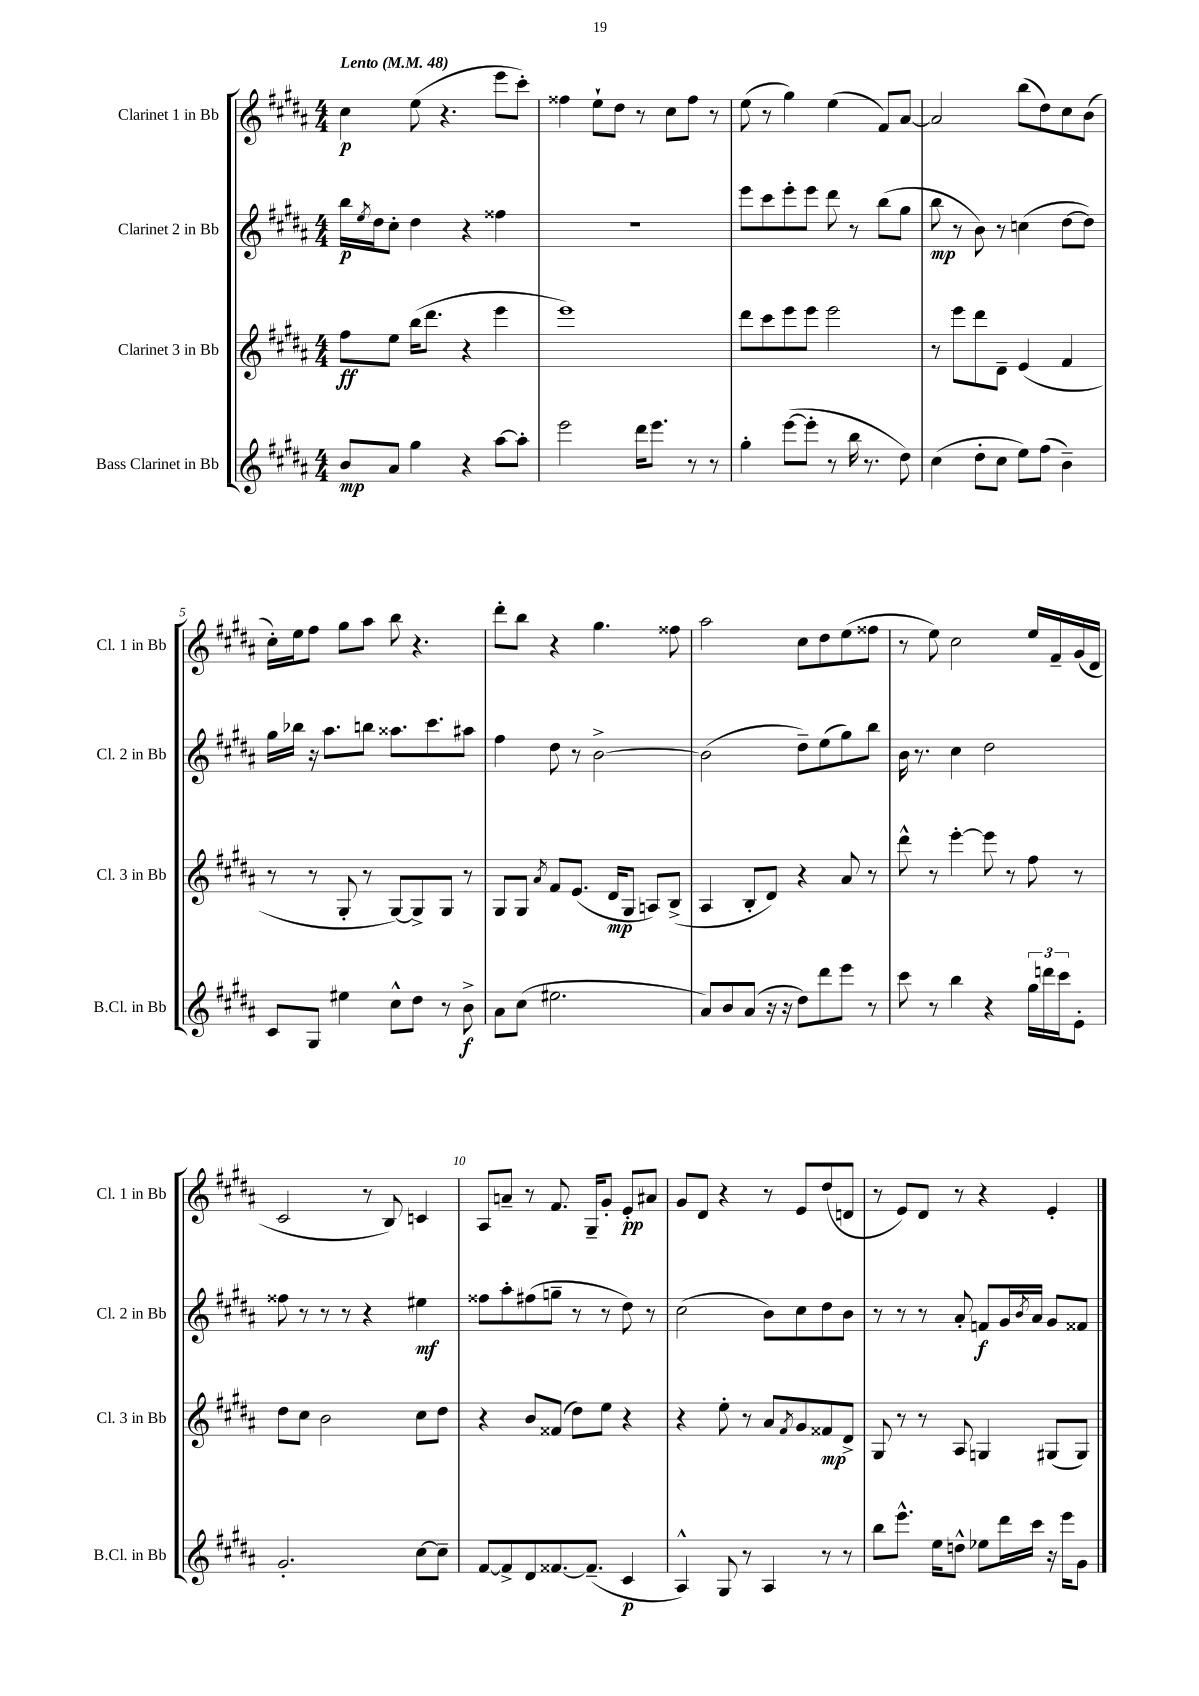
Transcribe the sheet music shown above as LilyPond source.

<<
\new StaffGroup <<
\new Staff = "s0" \with { instrumentName = "Clarinet 1 in Bb" shortInstrumentName = "Cl. 1 in Bb" } {
    \clef treble \key b \major \numericTimeSignature \time 4/4 \tempo "Lento" 4 = 48
    cis''4\p e''8( r4. e'''8 cis'''8-.) |
    fisis''4 e''8-! dis''8 r8 cis''8 fisis''8 r8 |
    e''8( r8 gis''4) e''4( fis'8) ais'8~ |
    ais'2 b''8( dis''8) cis''8 b'8( |
    cis''16-.) e''16 fis''8 gis''8 ais''8 b''8 r4. |
    dis'''8-. b''8 r4 gis''4. fisis''8 |
    ais''2 cis''8 dis''8 e''8( fisis''8 |
    r8 e''8) cis''2 e''16 fis'16-- gis'16( dis'16 |
    cis'2 r8 b8) c'4 |
    ais8 a'8-- r8 fis'8. gis16-- gis'8-. e'8-.\pp ais'8 |
    gis'8 dis'8 r4 r8 e'8 dis''8( d'8 |
    r8 e'8) dis'8 r8 r4 e'4-. \bar "|." |
}
\new Staff = "s1" \with { instrumentName = "Clarinet 2 in Bb" shortInstrumentName = "Cl. 2 in Bb" } {
    \clef treble \key b \major \numericTimeSignature \time 4/4
    b''16\p \acciaccatura { e''8 } dis''16 cis''8-. dis''4 r4 fisis''4 |
    R1 |
    e'''8 cis'''8 e'''8-. e'''8 dis'''8 r8 b''8( gis''8 |
    b''8\mp r8 b'8) r8 c''4( dis''8~ dis''8) |
    gis''16 bes''16 r16 ais''8. b''8 aisis''8. cis'''8. ais''8 |
    fis''4 dis''8 r8 b'2~-> |
    b'2( dis''8--) e''8( gis''8) b''8 |
    b'16 r8. cis''4 dis''2 |
    fisis''8 r8 r8 r8 r4 eis''4\mf |
    fisis''8 ais''8-. fis''8( g''8-- r8 r8 dis''8) r8 |
    cis''2( b'8) cis''8 dis''8 b'8 |
    r8 r8 r8 ais'8-. f'8\f gis'16 \acciaccatura { b'8 } ais'16 gis'8 fisis'8 \bar "|." |
}
\new Staff = "s2" \with { instrumentName = "Clarinet 3 in Bb" shortInstrumentName = "Cl. 3 in Bb" } {
    \clef treble \key b \major \numericTimeSignature \time 4/4
    fis''8\ff e''8 b''16( dis'''8. r4 e'''4 |
    e'''1) |
    dis'''8 cis'''8 e'''8 e'''8 e'''2 |
    r8 e'''8 dis'''8 dis'8-- e'4( fis'4 |
    r8 r8 gis8-. r8 gis8~) gis8-> gis8 r8 |
    gis8 gis8 \acciaccatura { ais'8 } fis'8 e'8.( dis'16\mp gis8 a8) b8->( |
    ais4 b8-. dis'8) r4 ais'8 r8 |
    dis'''8-^ r8 e'''4~-. e'''8 r8 fis''8 r8 |
    dis''8 cis''8 b'2 cis''8 dis''8 |
    r4 b'8 fisis'8( dis''8) e''8 r4 |
    r4 e''8-. r8 ais'8 \acciaccatura { fis'8 } gis'8 fisis'8\mp dis'8-> |
    gis8 r8 r8 ais8 g4 gis8( gis8) \bar "|." |
}
\new Staff = "s3" \with { instrumentName = "Bass Clarinet in Bb" shortInstrumentName = "B.Cl. in Bb" } {
    \clef treble \key b \major \numericTimeSignature \time 4/4
    b'8\mp ais'8 gis''4 r4 ais''8~ ais''8-. |
    e'''2 dis'''16 e'''8. r8 r8 |
    gis''4-. e'''8~( e'''8-. r8 b''16 r8. dis''8) |
    cis''4( dis''8-. cis''8 e''8) fis''8( b'4--) |
    cis'8 gis8 eis''4 cis''8-^ dis''8 r8 b'8->\f |
    ais'8 cis''8( eis''2. |
    ais'8) b'8 ais'8( r16 r16 dis''8) dis'''8 e'''8 r8 |
    cis'''8 r8 b''4 r4 \tuplet 3/2 { gis''16 d'''16 cis'''16 } e'8-. |
    gis'2.-. cis''8~ cis''8-- |
    fis'8~ fis'8-> dis'8 fisis'8.~ fisis'8.--( cis'4\p |
    ais4-^) gis8 r8 ais4 r8 r8 |
    b''8 e'''8.-^ e''16 d''8-^ ees''8 dis'''16 cis'''16 r16 e'''16 gis'8 \bar "|." |
}
>>
>>
\layout { \context { \Score \override BarNumber.break-visibility = ##(#f #t #t) barNumberVisibility = #(every-nth-bar-number-visible 5) } }
